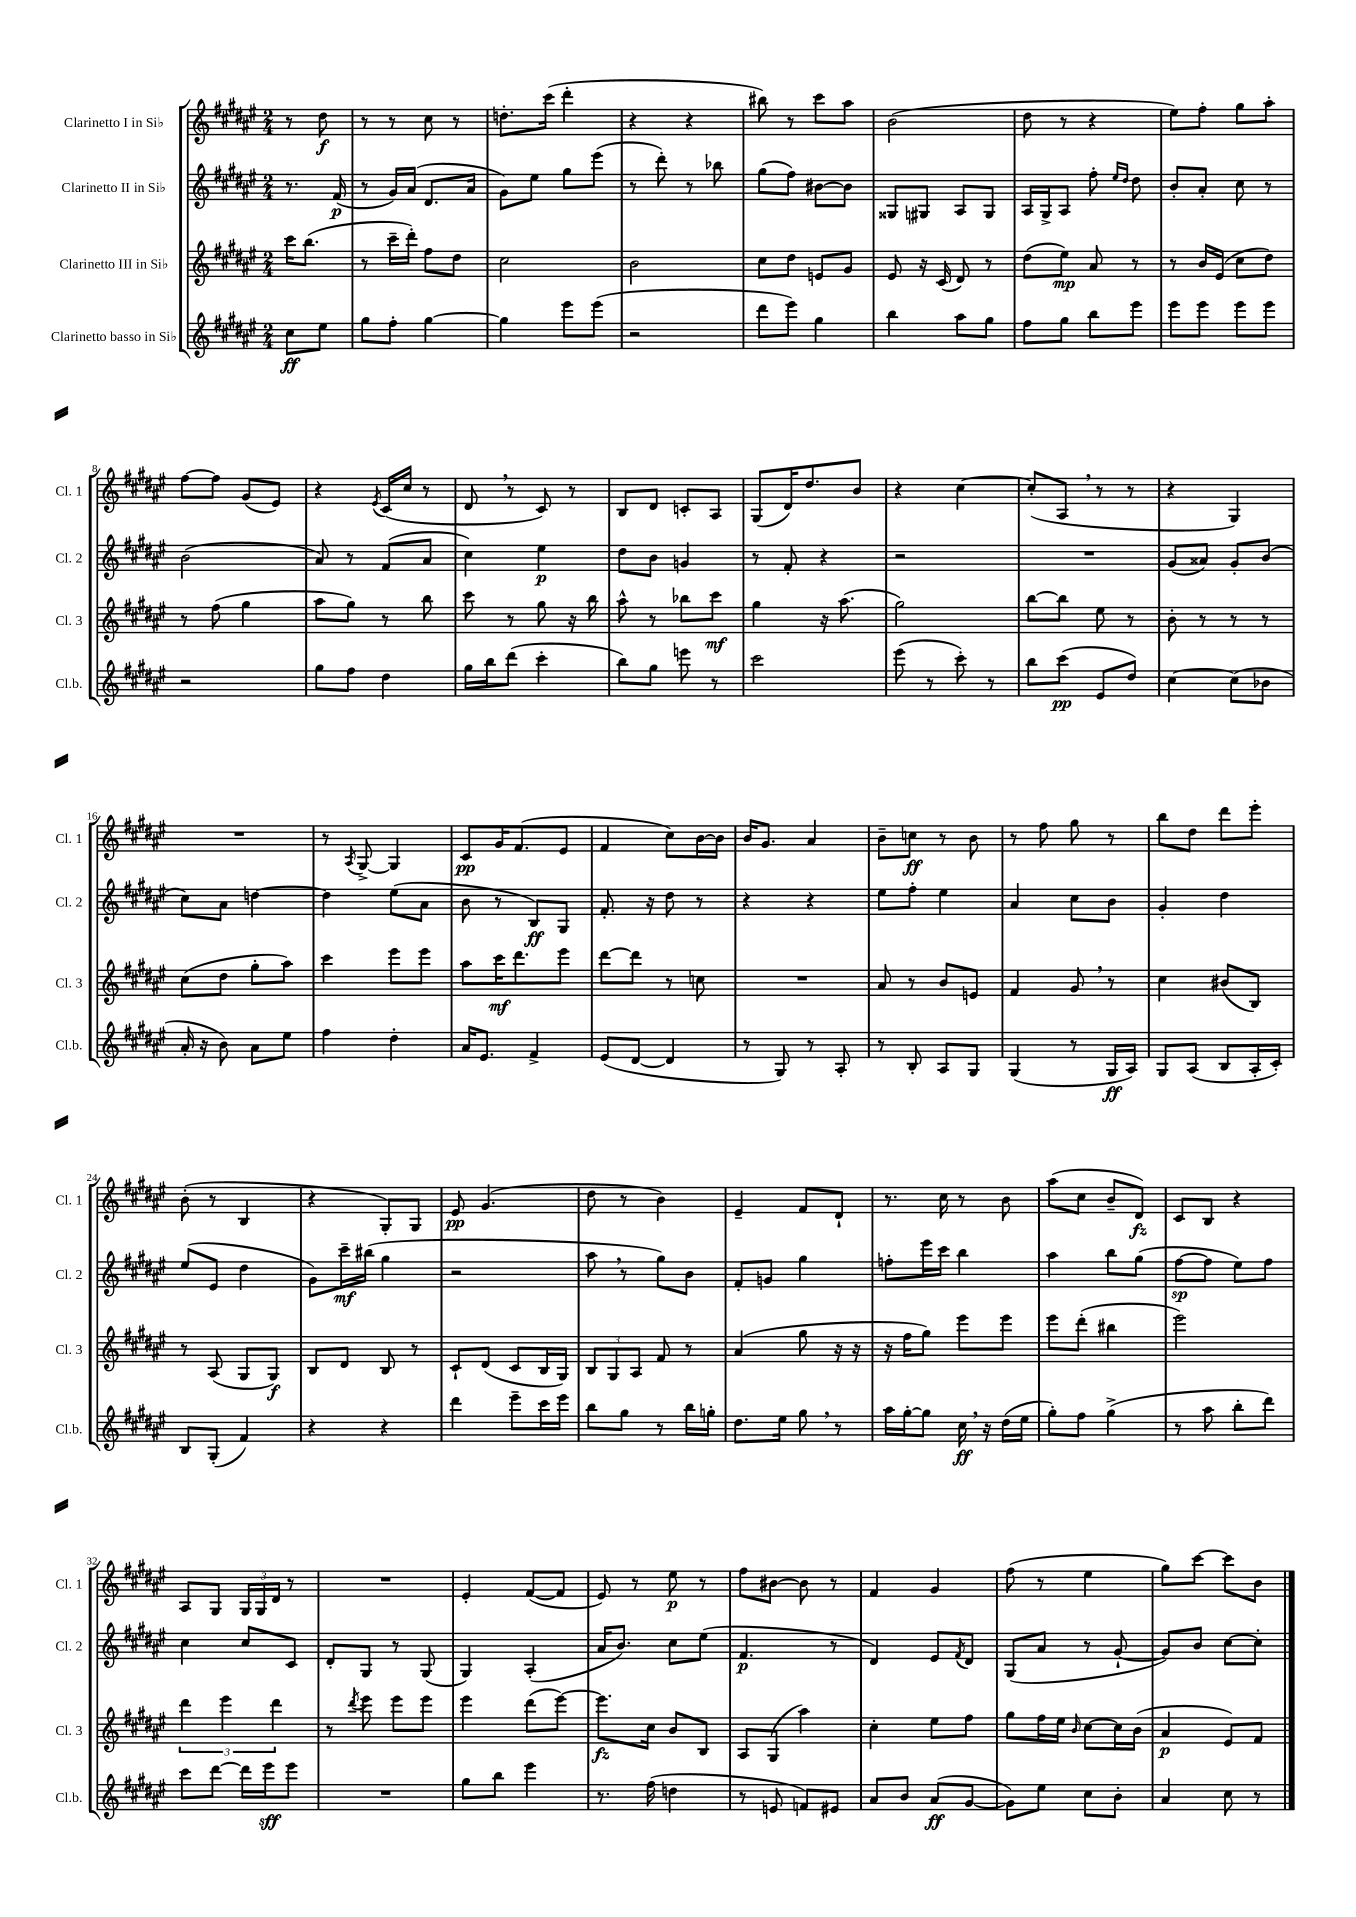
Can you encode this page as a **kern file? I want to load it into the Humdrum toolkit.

**kern	**kern	**kern	**kern
*staff4	*staff3	*staff2	*staff1
*clefG2	*clefG2	*clefG2	*clefG2
*k[f#c#g#d#a#e#]	*k[f#c#g#d#a#e#]	*k[f#c#g#d#a#e#]	*k[f#c#g#d#a#e#]
*M2/4	*M2/4	*M2/4	*M2/4
8cc#\L	16ccc#\LK	8.r	8r
.	(8.bb\J	.	.
8ee#\J	.	.	8dd#\
.	.	(16f#/	.
=	=	=	=
8gg#\L	8r	8r	8r
8ff#'\J	16ccc#~\LL	16g#/LL)	8r
.	16ddd#'\JJ)	(16a#/JJ	.
[4gg#\	8ff#\L	8.d#/L	8cc#\
.	8dd#\J	.	8r
.	.	16a#/Jk	.
=	=	=	=
4gg#\]	2cc#\	8g#\L)	8.dd'\L
.	.	8ee#\J	.
.	.	.	(16ccc#\Jk
8eee#\L	.	8gg#\L	4ddd#'\
(8eee#\J	.	(8eee#\J	.
=	=	=	=
2r	2b\	8r	4r
.	.	8ddd#'\)	.
.	.	8r	4r
.	.	8bb-\	.
=	=	=	=
8ddd#\L	8cc#\L	(8gg#\L	8bb#\)
8eee#\J)	8dd#\J	8ff#\J)	8r
4gg#\	8e/L	[8b#\L	8ccc#\L
.	8g#/J	8b#\]J	8aa#\J
=	=	=	=
4bb\	8e#/	8G##/L	(2b\
.	16r	8G#/J	.
.	(16c#/	.	.
8aa#\L	8d#/)	8A#/L	.
8gg#\J	8r	8G#/J	.
=	=	=	=
8ff#\L	(8dd#\L	16A#/LL	8dd#\
.	.	16G#^/J	.
8gg#\J	8ee#\J)	8A#/J	8r
8bb\L	8a#/	8ff#'\	4r
.	.	16qqee#/LL	.
.	.	16qqdd#/JJ	.
8eee#\J	8r	8dd#\	.
=	=	=	=
8eee#\L	8r	8b'/L	8ee#\L)
8eee#\J	16b/LL	8a#'/J	8ff#'\J
.	(16e#/JJ	.	.
8eee#\L	8cc#\L	8cc#\	8gg#\L
8eee#\J	8dd#\J)	8r	8aa#'\J
=	=	=	=
2r	8r	(2b\	[8ff#\L
.	(8ff#\	.	8ff#\]J
.	4gg#\	.	(8g#/L
.	.	.	8e#/J)
=	=	=	=
8gg#\L	8aa#\L	8a#/)	4r
8ff#\J	8gg#\J)	8r	.
.	.	.	8qe#/
4dd#\	8r	(8f#/L	(16c#/LL
.	.	.	16cc#/JJ
.	8bb\	8a#/J	8r
=	=	=	=
16gg#\LL	8ccc#\	4cc#\)	8d#/
16bb\J	.	.	.
(8ddd#\J	8r	.	8r
4ccc#'\	8gg#\	4ee#\	8c#/)
.	16r	.	8r
.	16bb\	.	.
=	=	=	=
8bb\L)	8aa#^^\	8dd#\L	8B/L
8gg#\J	8r	8b\J	8d#/J
8eee\	8bb-\L	4g/	8c'/L
8r	8ccc#\J	.	8A#/J
=	=	=	=
2ccc#\	4gg#\	8r	(8G#/L
.	.	8f#'/	16d#/K)
.	.	.	8.dd#/
.	16r	4r	.
.	(8.aa#\	.	.
.	.	.	8b/J
=	=	=	=
(8eee#\	2gg#\)	2r	4r
8r	.	.	.
8ccc#'\)	.	.	[4cc#\
8r	.	.	.
=	=	=	=
8bb\L	[8bb\L	2r	(8cc#'/]L
(8ccc#\J	8bb\]J	.	8A#/J
8e#/L	8ee#\	.	8r
8dd#/J)	8r	.	8r
=	=	=	=
[4cc#\	8b'\	(8g#/L	4r
.	8r	8a##/J)	.
(8cc#\]L	8r	8g#'/L	4G#/)
8b-\J	8r	(8b/J	.
=	=	=	=
16a#'/	(8cc#\L	8cc#\L)	2r
16r	.	.	.
8b\)	8dd#\J	8a#\J	.
8a#\L	8gg#'\L	[4dd\	.
8ee#\J	8aa#\J)	.	.
=	=	=	=
4ff#\	4ccc#\	4dd\]	8r
.	.	.	8qA#/
.	.	.	[8G#^/
4dd#'\	8eee#\L	(8ee#\L	4G#/]
.	8eee#\J	8a#\J	.
=	=	=	=
16a#/LK	8aa#\L	8b\	8c#/L
8.e#/J	.	.	.
.	16ccc#\K	8r	16g#/K
.	8.ddd#\	.	(8.f#/
4f#^/	.	8B/L)	.
.	8eee#\J	8G#/J	8e#/J
=	=	=	=
(8e#/L	[8ddd#\L	8.f#'/	4f#/
[8d#/J	8ddd#\]J	.	.
.	.	16r	.
4d#/]	8r	8dd#\	8cc#\L)
.	8cc\	8r	[16b\L
.	.	.	16b\]JJ
=	=	=	=
8r	2r	4r	16b/LK
.	.	.	8.g#/J
8G#/)	.	.	.
8r	.	4r	4a#/
8A#'/	.	.	.
=	=	=	=
8r	8a#/	8ee#\L	8b~\L
8B'/	8r	8ff#'\J	8cc\J
8A#/L	8b/L	4ee#\	8r
8G#/J	8e/J	.	8b\
=	=	=	=
(4G#/	4f#/	4a#/	8r
.	.	.	8ff#\
8r	8g#/	8cc#\L	8gg#\
16G#/LL	8r	8b\J	8r
16A#/JJ)	.	.	.
=	=	=	=
8G#/L	4cc#\	4g#'/	8bb\L
(8A#/J	.	.	8dd#\J
8B/L	(8b#/L	4dd#\	8ddd#\L
16A#'/L	8B/J)	.	8eee#'\J
16c#'/JJ)	.	.	.
=	=	=	=
8B/L	8r	(8ee#/L	(8b'\
(8G#'/J	(8A#/	8e#/J	8r
4f#/)	8G#/L	4dd#\	4B/
.	8G#/J)	.	.
=	=	=	=
4r	8B/L	8g#\L)	4r
.	8d#/J	16ccc#~\L	.
.	.	(16bb#\JJ	.
4r	8B/	4gg#\	8G#'/L)
.	8r	.	8G#/J
=	=	=	=
4ddd#\	8c#`/L	2r	8e#/
.	(8d#/J	.	(4.g#/
8eee#~\L	8c#/L	.	.
16ccc#\L	16B/L	.	.
16eee#\JJ	16G#/JJ)	.	.
=	=	=	=
8bb\L	12B/L	8aa#\	8dd#\
.	12G#/	.	.
8gg#\J	.	8r	8r
.	12A#/J	.	.
8r	8f#/	8gg#\L)	4b\)
16bb\LL	8r	8b\J	.
16gg'\JJ	.	.	.
=	=	=	=
8.dd#\L	(4a#/	8f#'/L	4e#~/
.	.	8g/J	.
16ee#\Jk	.	.	.
8gg#\	8gg#\	4gg#\	8f#/L
8r	16r	.	8d#`/J
.	16r	.	.
=	=	=	=
16aa#\LL	16r	8ff'\L	8.r
[16gg#'\J	16ff#\LK	.	.
8gg#\]J	8gg#\J)	16eee#\L	.
.	.	16ccc#\JJ	16cc#\
16cc#\	8eee#\L	4bb\	8r
16r	.	.	.
(16dd#\LL	8eee#\J	.	8b\
16ee#\JJ	.	.	.
=	=	=	=
8gg#'\L)	8eee#\L	4aa#\	(8aa#\L
8ff#\J	(8ddd#'\J	.	8cc#\J
(4gg#^\	4bb#\	8bb\L	8b~/L
.	.	(8gg#\J	8d#/J)
=	=	=	=
8r	2eee#\)	[8ff#\L	8c#/L
8aa#\	.	8ff#\]J	8B/J
8bb'\L	.	8ee#\L)	4r
8ddd#\J)	.	8ff#\J	.
=	=	=	=
8ccc#\L	6ddd#\	4cc#\	8A#/L
[8ddd#\J	.	.	8G#/J
.	6eee#\	.	.
16ddd#\]LL	.	8cc#/L	24G#/LL
.	.	.	24G#/
16eee#\J	.	.	.
.	6ddd#\	.	24d#/JJ
8eee#\J	.	8c#/J	8r
=	=	=	=
2r	8r	8d#'/L	2r
.	8qddd#/	.	.
.	8eee#\	8G#/J	.
.	8eee#\L	8r	.
.	8eee#\J	(8G#/	.
=	=	=	=
8gg#\L	4eee#\	4G#/)	4e#'/
8bb\J	.	.	.
4eee#\	(8ddd#\L	(4A#'/	([8f#/L
.	[8eee#\J)	.	8f#/]J
=	=	=	=
8.r	8.eee#\]L	16a#/LK	8e#/)
.	.	8.b/J)	.
.	.	.	8r
(16ff#\	16cc#\Jk	.	.
4dd\	8b/L	8cc#\L	8ee#\
.	8B/J	(8ee#\J	8r
=	=	=	=
8r	8A#/L	4.f#/	8ff#\L
8e/	(8G#/J	.	[8b#\J
8f/L)	4aa#\)	.	8b#\]
8e#/J	.	8r	8r
=	=	=	=
8a#/L	4cc#'\	4d#/)	4f#/
8b/J	.	.	.
(8a#/L	8ee#\L	8e#/L	4g#/
.	.	8qf#/	.
[8g#/J	8ff#\J	8d#/J	.
=	=	=	=
8g#\]L)	8gg#\L	(8G#/L	(8ff#\
8ee#\J	16ff#\L	8a#/J	8r
.	16ee#\JJ	.	.
.	16qqb/	.	.
8cc#\L	[8cc#\L	8r	4ee#\
8b'\J	16cc#\]L	[8g#`/	.
.	(16b\JJ	.	.
=	=	=	=
4a#/	4a#/	8g#/]L)	8gg#\L)
.	.	8b/J	[8ccc#\J
8cc#\	8e#/L)	[8cc#\L	8ccc#\]L
8r	8f#/J	8cc#'\]J	8b\J
==	==	==	==
*-	*-	*-	*-
